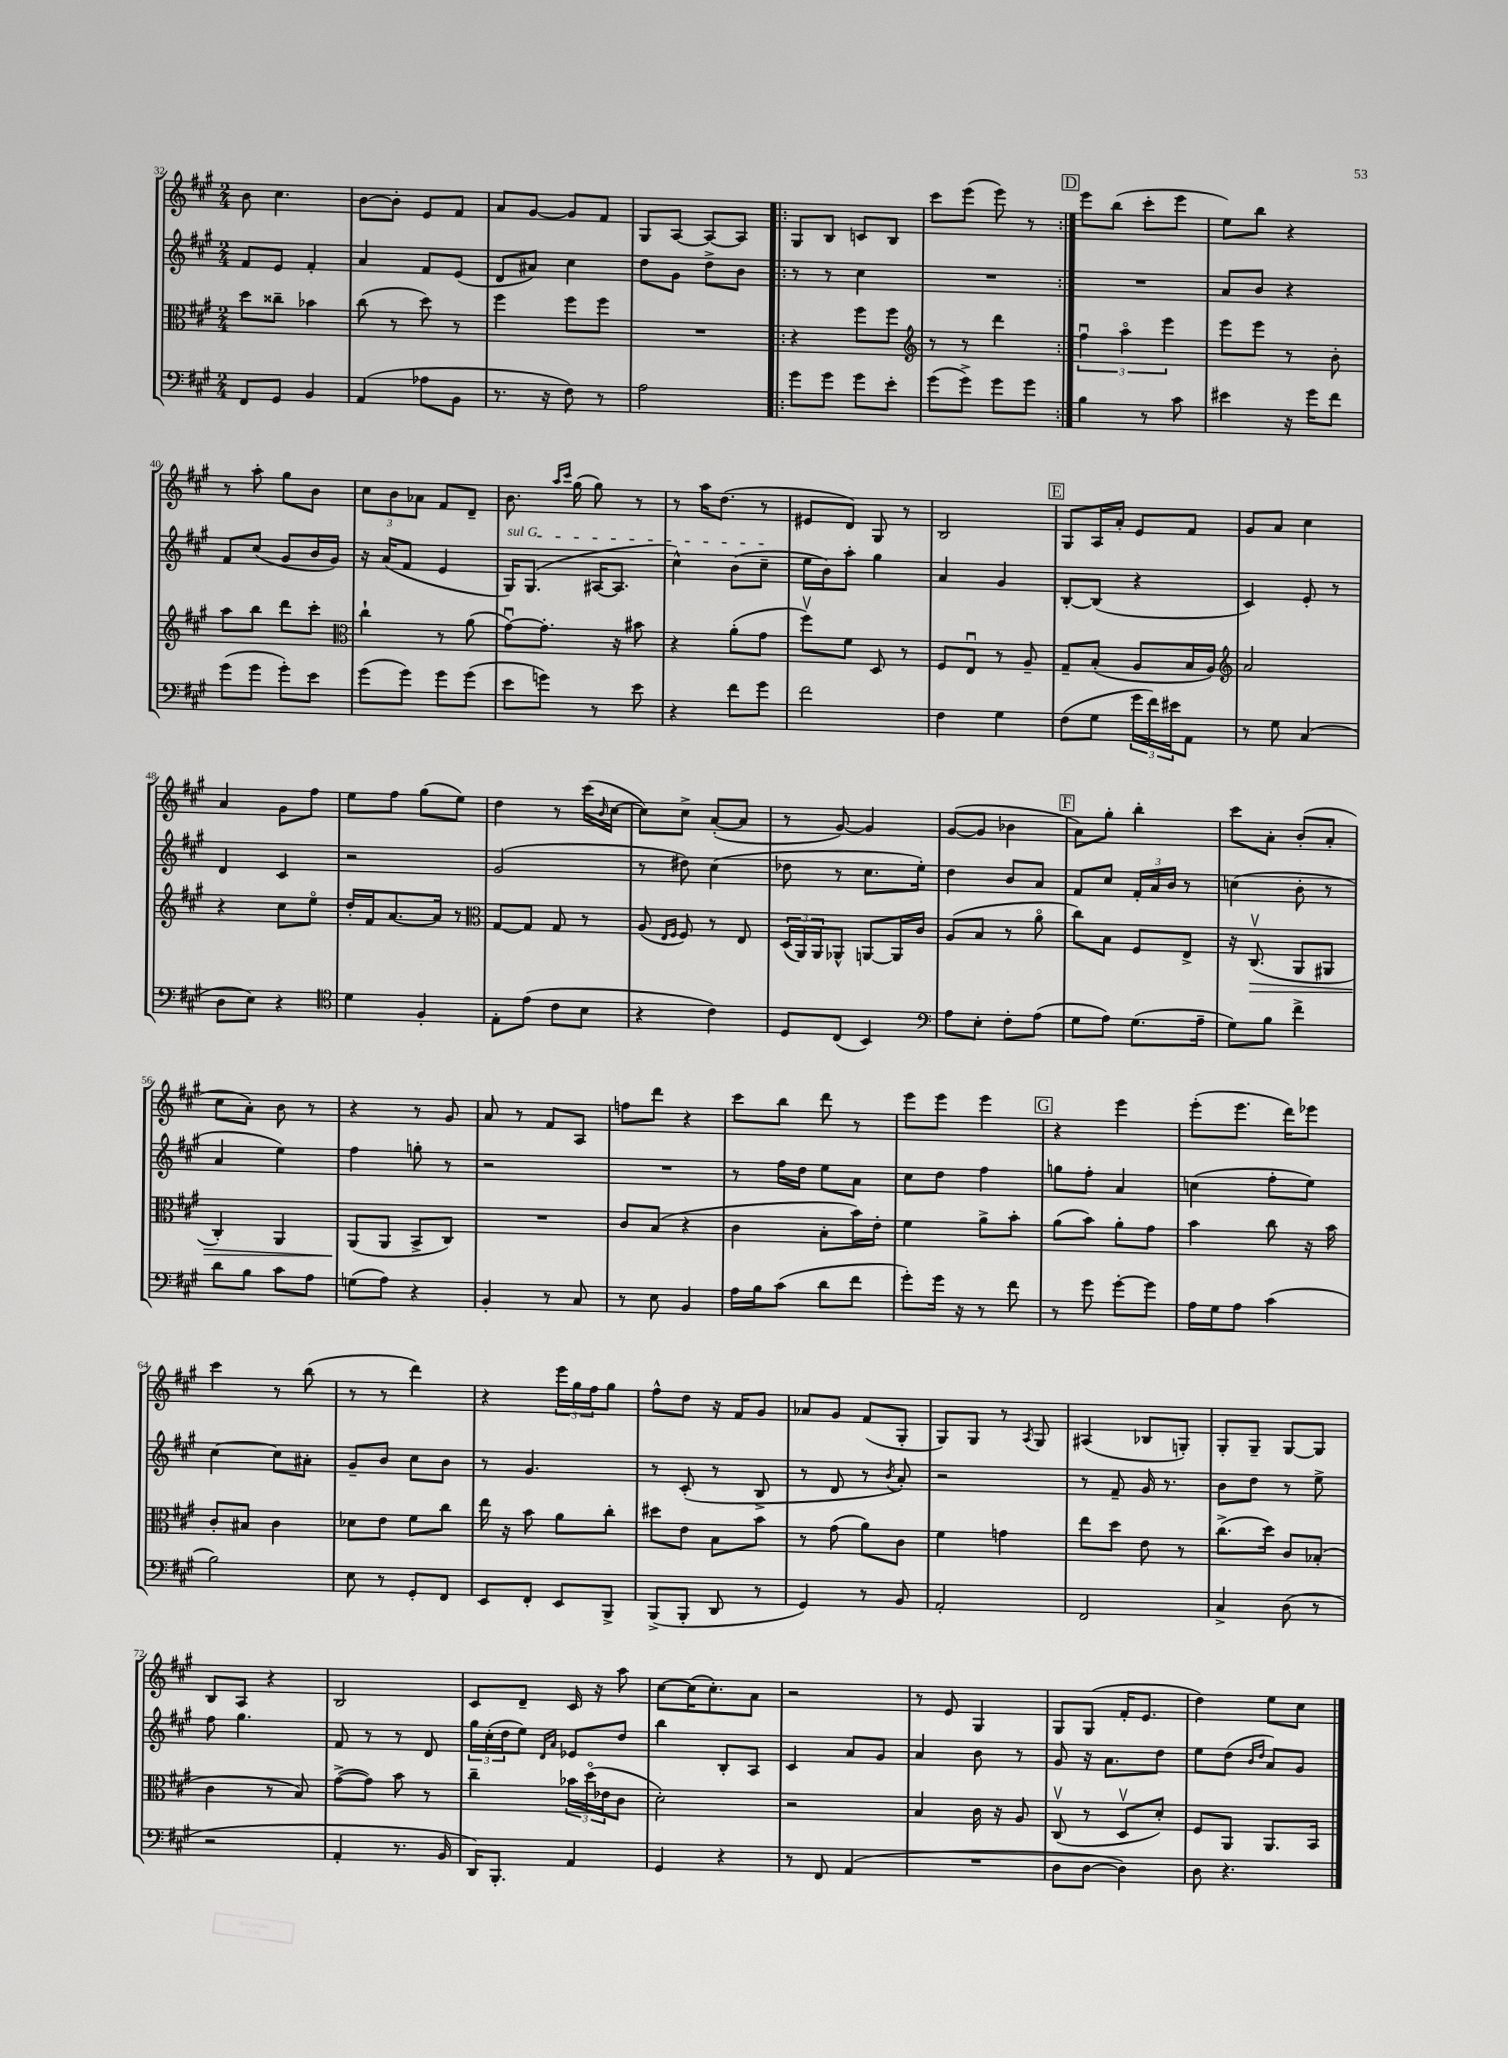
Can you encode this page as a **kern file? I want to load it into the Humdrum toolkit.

**kern	**kern	**kern	**kern
*staff4	*staff3	*staff2	*staff1
*clefF4	*clefC3	*clefG2	*clefG2
*k[f#c#g#]	*k[f#c#g#]	*k[f#c#g#]	*k[f#c#g#]
*M2/4	*M2/4	*M2/4	*M2/4
8FF#/L	8dd\L	8f#/L	8b\
8GG#/J	8cc##~\J	8e/J	4.cc#\
4BB/	4b-\	4f#'/	.
=	=	=	=
(4AA/	(8cc#\	4a/	[8b\L
.	8r	.	8b'\]J
8A-\L	8dd\)	8f#/L	8e/L
8BB\J	8r	(8e/J	8f#/J
=	=	=	=
8.r	4ff#\	8d/L	8a/L
.	.	8a#/J)	[8g#/J
16r	.	.	.
8F#\)	8ff#\L	4cc#\	8g#/]L
8r	8ff#\J	.	8f#/J
=	=	=	=
2A\	2r	8dd\L	8G#/L
.	.	8g#\J	[8A/J
.	.	8dd^\L	8A/_L
.	.	8b\J	8A/]J
=!|:	=!|:	=!|:	=!|:
8g#\L	4r	8r	8G#/L
8g#\J	.	8r	8B/J
8g#\L	8ff#\L	4cc#\	8c/L
8e'\J	8ff#\J	.	8B/J
=	=	=	=
*	*clefG2	*	*
(8g#\L	8r	2r	8ccc#\L
8g#^\J)	8r	.	(8eee\J
8g#\L	4ddd\	.	8eee\)
8g#\J	.	.	8r
=:|!	=:|!	=:|!	=:|!
4B\	6ff#u\	2r	8eee\L
.	.	.	(8bb\J
.	6aao\	.	.
8r	.	.	8ccc#'\L
.	6eee\	.	.
8c#\	.	.	8eee\J
=	=	=	=
4e#\	8eee\L	8a/L	8ee\L)
.	8eee\J	8b/J	8bb\J
16r	8r	4r	4r
16g#\LK	.	.	.
8f#\J	8b'\	.	.
=	=	=	=
(8g#\L	8aa\L	8f#/L	8r
8g#\J	8bb\J	(8cc#/J	8aa'\
8g#'\L)	8ddd\L	8g#/L	8gg#\L
8e\J	8ccc#'\J	16b/L	8b\J
.	.	16g#/JJ)	.
=	=	=	=
*	*clefC3	*	*
(8g#\L	4cc#`\	16r	12cc#\L
.	.	(16a/LK	.
.	.	.	12b\
8g#\J)	.	8f#/J	.
.	.	.	12a-\J
8g#\L	8r	4e/	8f#/L
(8g#\J	(8a\	.	8d~/J
=	=	=	=
8e\L	[8g#u\L)	16G#/LK)	8.b\
.	.	(8.G#/J	.
8g\J)	8.g#'\]J	.	.
.	.	.	16qqaa/LL
.	.	.	16qqccc#/JJ
.	.	.	(16gg#\
8r	.	[16A#/LK	8gg#\)
.	16r	8.A#/]J	.
8e\	8b#\	.	8r
=	=	=	=
4r	4r	4cc#^^\)	8r
.	.	.	16aa\LK
.	.	.	(8.dd\J
8f#\L	(8a'\L	(8b\L	.
8g#\J	8g#\J	8cc#~\J	8r
=	=	=	=
2f#\	8ff#v\L)	16ee\LL	8e#/L
.	.	16b\J)	.
.	8f#\J	8aa'\J	8d/J)
.	8D/	4gg#\	8G#/
.	8r	.	8r
=	=	=	=
4F#\	8F#/L	4a/	2B/
.	8Eu/J	.	.
4G#\	8r	4g#/	.
.	8A~/	.	.
=	=	=	=
(8F#\L	8G#~/L	[8B'/L	8G#/L
8G#\J	(8B'/J	(8B/]J	16A/L
.	.	.	16a'/JJ
24g#\LL	8A/L	4r	8e/L
24f#\)	.	.	.
24e#\J	.	.	.
8AA\J	16B/L	.	8f#/J
.	16A/JJ)	.	.
=	=	=	=
*	*clefG2	*	*
8r	2a/	4c#/)	8g#/L
8G#\	.	.	8a/J
(4C#/	.	8e'/	4cc#\
.	.	8r	.
=	=	=	=
8D\L	4r	4d/	4a/
8E\J)	.	.	.
4r	8cc#\L	4c#/	8g#\L
.	8eeo\J	.	8ff#\J
=	=	=	=
*clefC4	*	*	*
4d\	16dd'/LL	2r	8ee\L
.	16f#/J	.	.
.	[8.a/	.	8ff#\J
4F#'/	.	.	(8gg#\L
.	16a/]Jk	.	.
.	8r	.	8ee\J)
=	=	=	=
*	*clefC3	*	*
8E'\L	[8G#/L	(2g#/	4dd\
(8e\J	8G#/]J	.	.
8c#\L	8G#/	.	8r
8B\J	8r	.	(16ccc#\LL
.	.	.	16qqb/
.	.	.	[16cc#\JJ
=	=	=	=
4r	(8A/	8r	8cc#\]L)
.	16qqE/LL	.	.
.	16qqF#/JJ	.	.
.	8F#/)	8dd#\)	8cc#^\J
4c#\)	8r	(4cc#\	([8a'/L
.	8E/	.	8a/]J
=	=	=	=
8D/L	(24D/LL	8dd-\	8r
.	24AA/)	.	.
.	24AA/J	.	.
(8C#/J	8AA-^^/J	8r	[8g#/)
4BB/)	[8AA/L	8.cc#\L	4g#/]
.	16AA/]L	.	.
.	16c#/JJ	16ee'\Jk)	.
=	=	=	=
*clefF4	*	*	*
8A\L	(8A/L	4dd\	([8g#/L
8E'\J	8B/J	.	8g#/]J
8F#'\L	8r	8b/L	4b-\
(8A\J	8ao\	8a/J	.
=	=	=	=
8G#\L	8cc#\L)	8f#/L	8a\L)
8A\J)	8B\J	8cc#/J	8gg#'\J
(8.G#\L	8F#/L	24f#'/LL	4bb'\
.	.	24a/	.
.	.	24b/JJ	.
.	8E^/J	8r	.
16A~\Jk	.	.	.
=	=	=	=
8G#\L)	16r	(4cc\	8ccc#\L
.	(8.C#v/	.	.
8B\J	.	.	8a'\J
4f#^\	8AA/L	8b'\	(8b'/L
.	8AA#/J	8r	8a'/J
=	=	=	=
8d\L	4C#'/)	4a/	8cc#\L
8B\J	.	.	8a'\J)
8c#\L	4AA/	4ee\)	8b\
8A\J	.	.	8r
=	=	=	=
(8G\L	(8AA/L	4ff#\	4r
8A\J)	8AA/J	.	.
4r	8BB^/L	8gg'\	8r
.	8C#/J)	8r	8g#/
=	=	=	=
4BB'/	2r	2r	8a/
.	.	.	8r
8r	.	.	8f#/L
8C#/	.	.	8A/J
=	=	=	=
8r	8c#/L	2r	8ff\L
8E\	(8B/J	.	8ddd\J
4BB/	4r	.	4r
=	=	=	=
16A\LL	4c#\	8r	8ccc#\L
16B\J	.	.	.
(8c#\J	.	16ff#\LL	8bb\J
.	.	16dd\JJ	.
8d\L	8B'\L	8ee\L	8ddd\
8f#\J	16b\L)	8a\J	8r
.	16e'\JJ	.	.
=	=	=	=
8g#'\L)	4f#\	8cc#\L	8eee\L
16g#\Jk	.	8dd\J	8eee\J
16r	.	.	.
8r	8a^\L	4ff#\	4eee\
8f#\	8b'\J	.	.
=	=	=	=
8r	(8a\L	8gg\L	4r
8g#\	8b\J)	8ff#'\J	.
[8g#'\L	8a'\L	4a/	4eee\
8g#\]J	8g#\J	.	.
=	=	=	=
16A\LL	4b\	(4cc\	(8eee'\L
16G#\J	.	.	.
8A\J	.	.	8.eee\J
(4c#\	8cc#\	8ff#'\L	.
.	.	.	16ddd\LK)
.	16r	8ee\J)	8eee-\J
.	16b\	.	.
=	=	=	=
2B\)	8c#'/L	[4cc#\	4ccc#\
.	8B#/J	.	.
.	4c#\	8cc#\]L	8r
.	.	8a#'\J	(8bb\
=	=	=	=
8E\	8d-\L	8g#~/L	8r
8r	8e\J	8b/J	8r
8GG#'/L	8f#\L	8cc#\L	4ddd\)
8FF#/J	8cc#\J	8b\J	.
=	=	=	=
8EE/L	16ee\	8r	4r
.	16r	.	.
8FF#'/J	8b\	4.g#/	.
8EE/L	8a\L	.	24eee\LL
.	.	.	24gg#\
.	.	.	24ff#\J
8BBB^/J	8cc#'\J	.	8gg#\J
=	=	=	=
(8BBB^/L	8dd#\L	8r	8ff#^^\L
8BBB'/J	8e\J	(8c#'/	8dd\J
8DD/	8B\L	8r	16r
.	.	.	16f#/LK
8r	8b\J	8B^/	8g#/J
=	=	=	=
4GG#/)	8r	8r	8a-/L
.	(8g#\	8d/	8g#/J
8r	8a\L)	8r	(8f#/L
.	.	8qb/	.
8BB/	8c#\J	8a'/)	8G#'/J
=	=	=	=
2AA'/	4f#\	2r	8G#/L)
.	.	.	8G#/J
.	4g\	.	8r
.	.	.	8qA/
.	.	.	8G#/
=	=	=	=
2FF#/	8ee\L	8r	(4A#/
.	8dd\J	8f#~/	.
.	8e\	16g#/	8B-/L
.	.	8.r	.
.	8r	.	8G'/J)
=	=	=	=
4C#^/	(8.cc#^\L	8b\L	8G#'/L
.	.	8dd\J	8G#~/J
.	16dd\Jk)	.	.
(8D\	8c#/L	8r	[8G#/L
8r	(8B-'/J	8ee^\	8G#/]J
=	=	=	=
2r	4c#\	8ff#\	8B/L
.	.	4.gg#\	8A/J
.	8r	.	4r
.	8B/)	.	.
=	=	=	=
4AA'/	([8g#^\L	8f#/	2B/
.	8g#\]J)	8r	.
8.r	8b\	8r	.
.	8r	8d/	.
16BB/	.	.	.
=	=	=	=
16DD/LK)	4cc#~\	24gg#\LL	8c#/L
.	.	(24cc#'\	.
8.BBB'/J	.	.	.
.	.	24dd\J	.
.	.	8ee\J)	8d~/J
.	.	16qqd/LL	.
.	.	16qqa/JJ	.
4AA/	24b-\LL	8e-/L	16c#/
.	(24ddo\	.	.
.	.	.	16r
.	24e-\J	.	.
.	8c#\J	8dd/J	8aa\
=	=	=	=
4GG#/	2d'\)	4bb\	[8cc#\L
.	.	.	(16cc#\]K
.	.	.	8.cc#'\)
4r	.	8B'/L	.
.	.	8A/J	8a\J
=	=	=	=
8r	2r	4c#/	2r
8FF#/	.	.	.
(4AA/	.	8a/L	.
.	.	8g#/J	.
=	=	=	=
2r	4B/	4a/	8r
.	.	.	8e/
.	16c#\	8b\	4G#/
.	16r	.	.
.	8A/	8r	.
=	=	=	=
8D\L	(8C#v/	8g#/	8G#/L
[8D\J	8r	16r	(8G#/J
.	.	8.a\L	.
4D\])	8Dv/L	.	16f#'/LK
.	.	.	8.e/J
.	8d'/J)	8dd\J	.
=	=	=	=
8D\	8F#/L	8ee\L	4dd\)
4.r	8AA/J	(8dd\J	.
.	.	16qqb/LL	.
.	.	16qqdd/JJ	.
.	8.AA/L	8a/L)	8ee\L
.	.	8g#/J	8cc#\J
.	16BB/Jk	.	.
==	==	==	==
*-	*-	*-	*-
